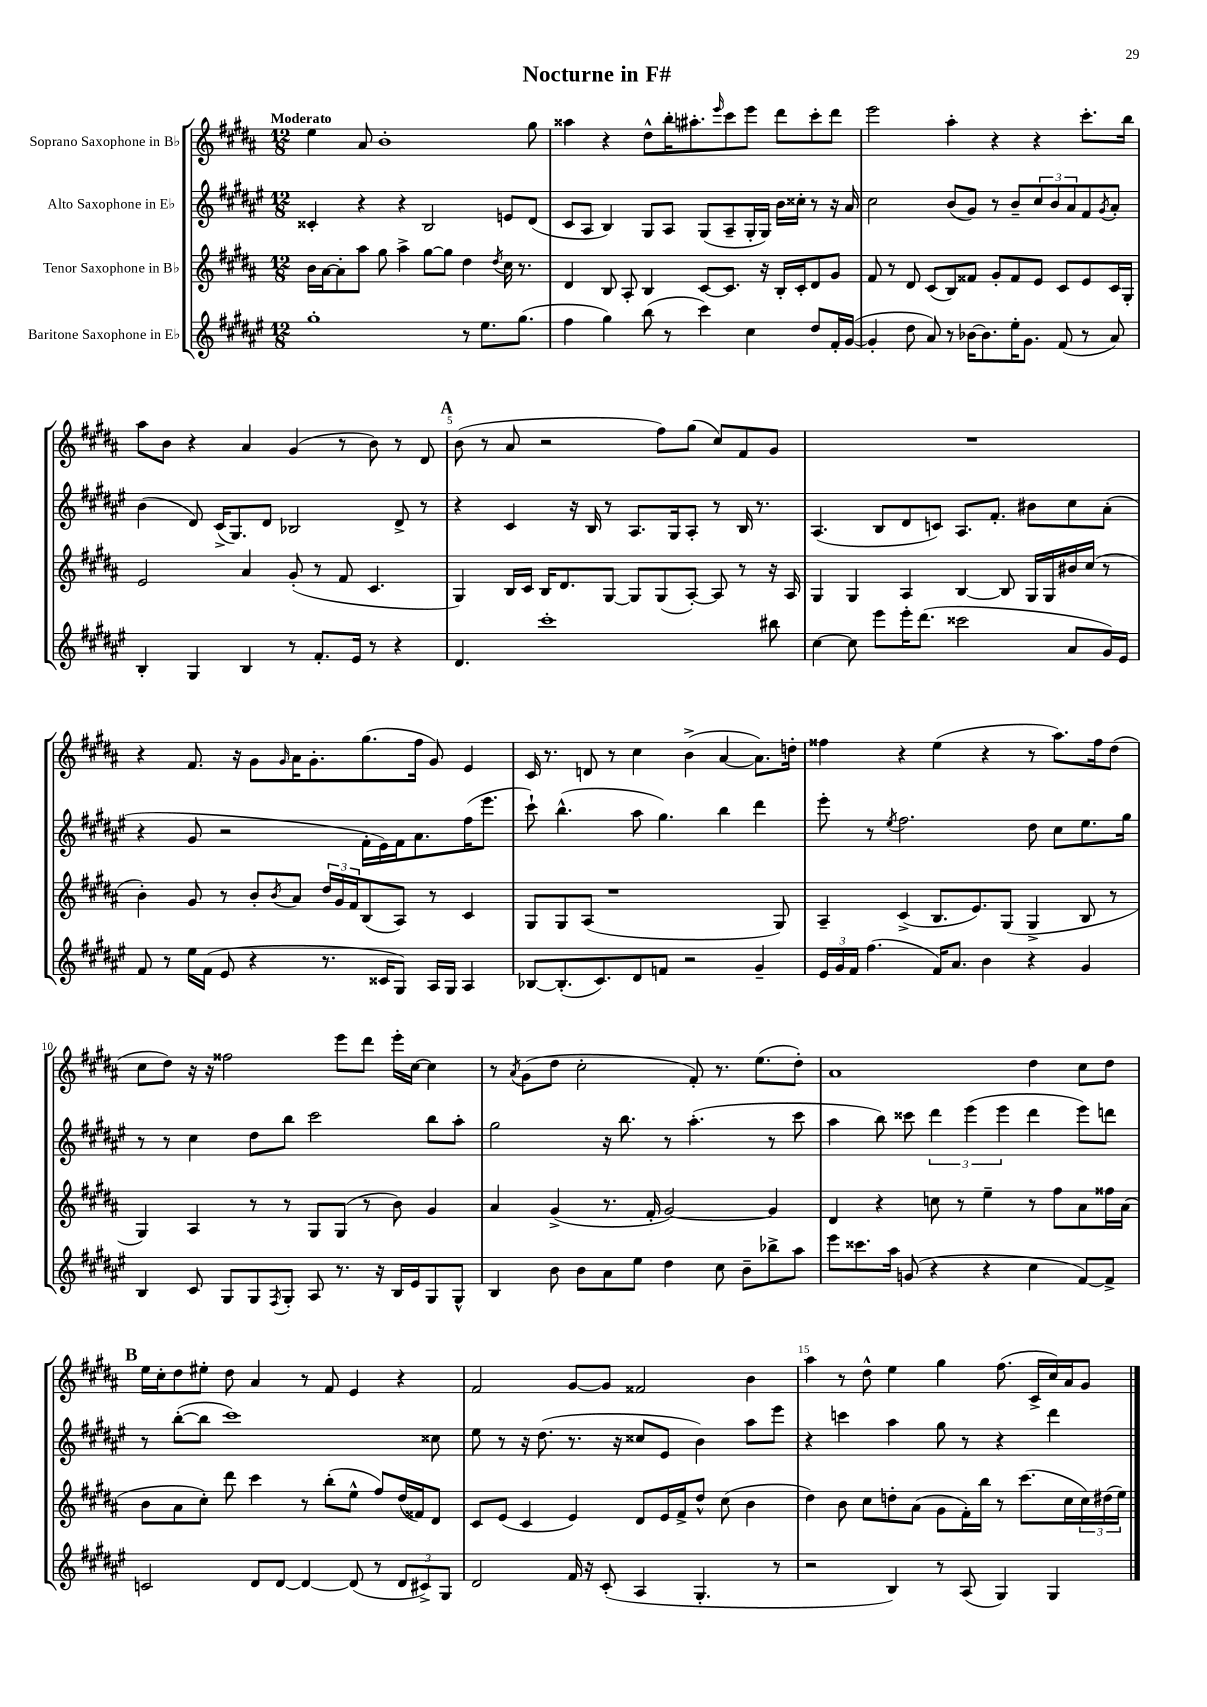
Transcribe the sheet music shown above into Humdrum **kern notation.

**kern	**kern	**kern	**kern
*staff4	*staff3	*staff2	*staff1
*clefG2	*clefG2	*clefG2	*clefG2
*k[f#c#g#d#a#e#]	*k[f#c#g#d#a#]	*k[f#c#g#d#a#e#]	*k[f#c#g#d#a#]
*M12/8	*M12/8	*M12/8	*M12/8
1gg#'	16b	4c##'	4ee
.	[16a#	.	.
.	8a#']	.	.
.	8aa#	4r	8a#
.	8gg#	.	1b'
.	4aa#^	4r	.
.	[8gg#	2B	.
.	8gg#]	.	.
8r	4dd#	.	.
8.ee#	.	.	.
.	8qdd#	.	.
.	16cc#	8e	.
(8.gg#	8.r	.	.
.	.	(8d#	8gg#
=	=	=	=
4ff#	4d#	8c#	4aa##
.	.	8A#	.
4gg#)	8B	4B)	4r
.	8A#'	.	.
(8bb	4B	8G#	8dd#^^
8r	.	8A#	16bb'
.	.	.	8.aa#'
4ccc#)	[8c#	(8G#	.
.	.	.	16qqeee
.	8.c#]	8A#~	8ccc#
4cc#	.	16G#'	8eee
.	16r	16G#)	.
.	16B'	16b	8ddd#
.	16c#'	16cc##'	.
8dd#	8d#	8r	8ccc#'
16f#'	8g#	16r	8ddd#
([16g#	.	16a#	.
=	=	=	=
4g#']	8f#	2cc#	2eee
.	8r	.	.
8dd#	8d#	.	.
8a#)	(8c#	.	.
8r	8B)	(8b	4aa#'
[16b-	8f##	8g#)	.
8.b-]	.	.	.
.	8g#'	8r	4r
16ee#'	8f##	8b~	.
8.g#	.	.	.
.	8e	12cc#	4r
.	.	12b	.
(8f#	8c#	.	.
.	.	12a#	.
8r	8e	8f#	8.ccc#'
.	.	8qg#	.
8a#)	16c#	8a#'	.
.	16G#'	.	16bb
=	=	=	=
4B'	2e	(4b	8aa#
.	.	.	8b
4G#	.	8d#)	4r
.	.	(16c#^	.
.	.	8.G#)	.
4B	4a#	.	4a#
.	.	8d#	.
8r	(8g#'	2B-	(4g#
8.f#'	8r	.	.
.	8f#	.	8r
16e#	.	.	.
8r	4.c#	.	8b)
4r	.	8d#^	8r
.	.	8r	8d#
=	=	=	=
4.d#	4G#)	4r	(8b
.	.	.	8r
.	16B	4c#	8a#
.	16c#	.	.
1ccc#'	16B	.	2r
.	8.d#	.	.
.	.	16r	.
.	.	16B	.
.	[8G#	8r	.
.	8G#]	8.A#	.
.	(8G#	.	8ff#)
.	.	16G#	.
.	[8A#')	8A#'	(8gg#
.	8A#]	8r	8cc#)
.	8r	16B	8f#
.	.	8.r	.
8bb#	16r	.	8g#
.	16A#	.	.
=	=	=	=
[4cc#	4G#	(4.A#	1.r
8cc#]	4G#	.	.
8eee#	.	8B	.
16eee#'	4A#	8d#	.
(8.ddd#	.	.	.
.	.	8c)	.
2ccc##	[4B	8.A#	.
.	.	8.f#'	.
.	8B]	.	.
.	16G#	8b#	.
.	16G#	.	.
8a#	16b#	8cc#	.
.	(16cc#	.	.
16g#)	8r	(8a#'	.
16e#	.	.	.
=	=	=	=
8f#	4b')	4r	4r
8r	.	.	.
16ee#	8g#	8g#	8.f#
(16f#	.	.	.
8e#	8r	2r	.
.	.	.	16r
4r	8b'	.	8g#
.	8qb	.	16qqg#
.	8a#	.	16a#
.	.	.	8.g#'
8.r	24dd#	.	.
.	24g#	.	.
.	24f#	.	.
.	(8B	16f#'	(8.gg#
16c##	.	16e#)	.
8G#)	8A#)	16f#	.
.	.	8.a#	16ff#
16A#	8r	.	8g#)
16G#	.	.	.
4A#	4c#	(16ff#	4e
.	.	8.eee#	.
=	=	=	=
[8B-	8G#	8ccc#`)	16c#
.	.	.	8.r
(8.B-']	8G#	(4.bb^^	.
.	(8A#	.	8d
8.c#)	.	.	.
.	1r	.	8r
8d#	.	8aa#	4cc#
8f	.	4.gg#)	.
2r	.	.	(4b^
.	.	4bb	[4a#
4g#~	.	4ddd#	8.a#])
.	8G#)	.	.
.	.	.	16dd'
=	=	=	=
24e#	4A#~	8eee#'	4ff##
24g#	.	.	.
24f#	.	.	.
(4.ff#	.	8r	.
.	.	8qee#	.
.	(4c#^	2.ff#	4r
16f#)	8.B	.	(4ee
8.a#	.	.	.
.	8.e)	.	.
4b	.	.	4r
.	(8G#	.	.
4r	4G#^	8dd#	8r
.	.	8cc#	8.aa#)
4g#	8B	8.ee#	.
.	.	.	16ff##
.	8r	.	(8dd#
.	.	16gg#	.
=	=	=	=
4B	4G#)	8r	8cc#
.	.	8r	8dd#)
8c#	4A#	4cc#	16r
.	.	.	16r
8G#	.	.	2ff##
8G#	8r	8dd#	.
8qF#	.	.	.
8G#'	8r	8bb	.
8A#	8G#	2ccc#	.
8.r	(8G#	.	8eee
.	8r	.	8ddd#
16r	.	.	.
16B	8b)	.	16eee'
16e#	.	.	[16cc#
8G#	4g#	8bb	4cc#]
8G#^^	.	8aa#'	.
=	=	=	=
4B	4a#	2gg#	8r
.	.	.	8qa#
.	.	.	(8g#
8b	(4g#^	.	8dd#
8b	.	.	2cc#'
8a#	8.r	16r	.
.	.	8.bb	.
8ee#	.	.	.
.	16f#'	.	.
4dd#	[2g#)	8r	.
.	.	(4.aa#'	8f#')
8cc#	.	.	8.r
8b~	.	.	.
.	.	.	(8.ee
8bb-^	4g#]	8r	.
8aa#	.	8ccc#	8dd#')
=	=	=	=
8eee#	4d#	4aa#	1a#
8.ccc##	.	.	.
.	4r	8bb)	.
16aa#	.	.	.
(8g	.	8ccc##	.
4r	8cc	6ddd#	.
.	8r	.	.
.	.	(6eee#	.
4r	4ee~	.	.
.	.	6eee#	.
4cc#	8r	4ddd#	4dd#
.	8ff#	.	.
[8f#)	8a#	8eee#)	8cc#
8f#^]	16ff##	8ddd	8dd#
.	(16a#	.	.
=	=	=	=
2c	8b	8r	16ee
.	.	.	16cc#'
.	8a#	([8bb'	8dd#
.	8cc#')	8bb]	8ee#'
.	8ddd#	1ccc#)	8dd#
8d#	4ccc#	.	4a#
[8d#	.	.	.
4d#_	8r	.	8r
.	(8bb'	.	8f#
(8d#]	8ee^^	.	4e
8r	8ff#)	.	.
12d#	(16dd#	.	4r
.	16f##)	.	.
12c#^)	.	.	.
.	8d#	8cc##	.
12G#	.	.	.
=	=	=	=
2d#	8c#	8ee#	2f#
.	(8e	8r	.
.	4c#	16r	.
.	.	(8.dd#	.
16f#	4e)	8.r	[8g#
16r	.	.	.
(8c#'	.	.	8g#]
.	.	16r	.
4A#	8d#	8cc##	2f##
.	16e	8e#	.
.	16f#^	.	.
4.G#'	8dd#^^	4b)	.
.	(8cc#	.	.
.	4b	8aa#	4b
8r	.	8eee#	.
=	=	=	=
2r	4dd#)	4r	4aa#
.	8b	4ccc	8r
.	8cc#	.	8dd#^^
4B)	8dd'	4aa#	4ee
.	(8a#	.	.
8r	8g#	8gg#	4gg#
(8A#	16f#')	8r	.
.	16bb	.	.
4G#)	8r	4r	(8.ff#
.	(8.ccc#	.	.
.	.	.	16c#^
4G#	.	4ddd#	16cc#)
.	16cc#	.	16a#
.	24cc#)	.	8g#
.	(24dd#	.	.
.	24ee)	.	.
==	==	==	==
*-	*-	*-	*-
